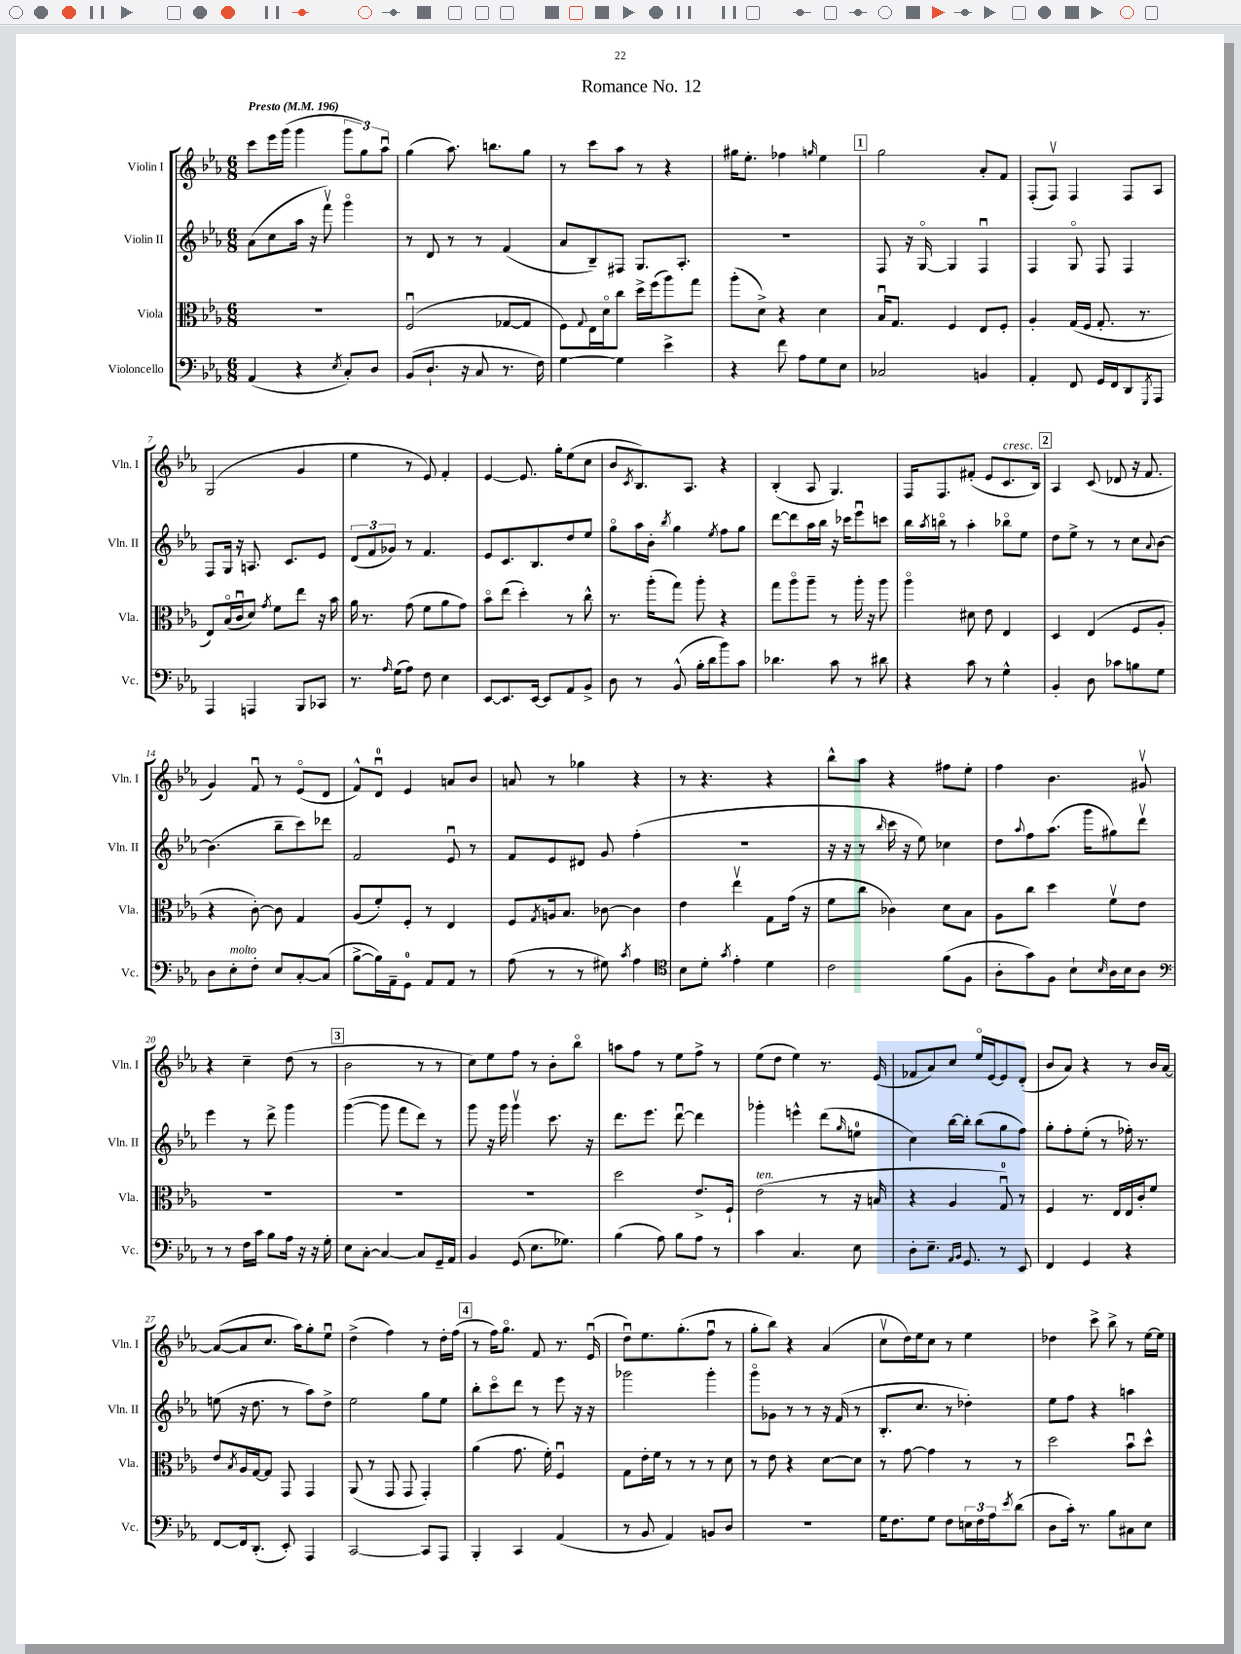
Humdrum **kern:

**kern	**kern	**kern	**kern
*staff4	*staff3	*staff2	*staff1
*clefF4	*clefC3	*clefG2	*clefG2
*k[b-e-a-]	*k[b-e-a-]	*k[b-e-a-]	*k[b-e-a-]
*M6/8	*M6/8	*M6/8	*M6/8
*MM196	*MM196	*MM196	*MM196
(4AA-	2.r	(8a-	8ccc
.	.	8cc	16eee-
.	.	.	(16ggg
4r	.	16aa-	4ggg
.	.	16r	.
.	.	8fffv)	.
8qE-	.	.	.
8C')	.	4gggo	12ggg
.	.	.	12gg)
8D	.	.	.
.	.	.	12aa-u
=	=	=	=
(8BB-	(2Fu	8r	(4gg
8.D`	.	8d	.
.	.	8r	8.aa-)
16r	.	.	.
8C	.	8r	.
.	.	.	8.bb
8.r	[8G-	(4f	.
.	8G-]	.	8gg
16F)	.	.	.
=	=	=	=
[4G	8F)	8a-	8r
.	8qqG	.	.
.	16E-	8B-~)	8ccc
.	16do	.	.
4G]	8cc	8F#	8aa-
.	16dd^	8.G	8r
.	(16ff	.	.
4e-^	8aa-)	.	4r
.	.	8.A-'	.
.	8gg	.	.
=	=	=	=
4r	(8aa-'	2.r	16gg#
.	.	.	8.ee-'
.	8d^)	.	.
8f	4r	.	4ff-
8A-	.	.	.
.	.	.	16qqgg
8G	4d	.	4ee-
8E-	.	.	.
=	=	=	=
2C-	16B-u	8F	2gg
.	8.G	.	.
.	.	16r	.
.	.	[16Go	.
.	4F	4G]	.
4BB	8E-	4Fu	8a-'
.	8F'	.	8f
=	=	=	=
4AA-'	4A-'	4F	(8F'
.	.	.	8Fv)
8FF	(16G	8Go	4F
.	16F	.	.
16GG	8.G'	8F	.
16FF	.	.	.
8DD	.	4F	8F
.	8.r	.	.
8qGGG	.	.	.
8AAA-	.	.	8A-
=	=	=	=
4AAA-	8E-)	8F	(2G
.	(16B-o	16G	.
.	16cu	16r	.
4AAA	8d)	8.A	.
.	8qg	.	.
.	8f	.	.
.	.	8.c	.
8BBB-	8ee-	.	4g
8CC-	16r	8e-	.
.	16b-	.	.
=	=	=	=
8.r	16a-	(12d	4ee-
.	8.r	.	.
.	.	12f	.
.	.	12g-)	.
16qqA-	.	.	.
(16G	.	.	.
8A-)	(8g	8r	8r
8F	8f	4.f	8e-)
4E-	8a-	.	4f'
.	8g)	.	.
=	=	=	=
[8EE-	8b-o	8e-	[4e-
8.EE-]	(8ee-	8.c	.
.	4dd')	.	8.e-]
[16EE-	.	8.B-	.
8EE-]	.	.	.
.	.	.	16gg'
8AA-	8r	8dd	(8ee-
8BB-^	8cc^^	8ee-	8cc
=	=	=	=
8D	8.r	8ggo	8b-
.	.	.	8qc
8r	.	16aa-	8.B-)
.	(16aa-'	16b-'	.
.	.	8qbb-	.
(8BB-^^	8gg)	4gg	.
.	.	.	8.A-
16B-'	8aa-'	.	.
16d	.	.	.
.	.	8qee-	.
8b-)	4r	8ff	4r
8c	.	8gg	.
=	=	=	=
4.d-	8gg	[8ddd	(4B-'
.	8aa-o	8ddd]	.
.	8aa-~	16aa-	8A-
.	.	16bb-	.
8c	8r	16r	4.G)
.	.	16ccc-	.
8r	16aa-'	8eee-u	.
.	16r	.	.
8d#	8aa-	8ccc	.
=	=	=	=
4r	4aa-o	16bb-	16F
.	.	8qaa-	.
.	.	16bbo	8.F
.	.	8r	.
8c	8d#	4aa-'	(8f#'
8r	8e-	.	8e-
4G^^	4E-	8bb-o	8.c
.	.	8ee-	.
.	.	.	16B-)
=	=	=	=
4BB-'	4D	8dd	4A-
.	.	8ee-^	.
8D	(4E-	8r	(8c
8c-	.	8r	8d-
8B	8F	8cc	16r
.	.	.	8.f
.	.	8qqa-	.
8G	8A-'	[8b-	.
=	=	=	=
8D	4r	(4.b-]	4g)
8E-'	.	.	.
8F'	[8c')	.	8fu
8E-	8c]	8bb-~	8r
[8C'	4G	8ccc)	(8e-o
(8C]	.	8ddd-	8d
=	=	=	=
[8B-^	(8A-	2f	8f^^)
16B-])	8f')	.	8du
16AA-~	.	.	.
8GG	8F'	.	4e-
8AA-	8r	.	.
8AA-	4E-	8e-u	8a
8r	.	8r	8b-
=	=	=	=
(8A-	8F	8f	8a
.	8qG	.	.
8r	16A	8e-	8r
.	8.B-	.	.
8r	.	8d#	4gg-
8G#)	[8c-	8g	.
8qc	.	.	.
4A-	4c-]	(4ff'	4r
=	=	=	=
*clefC4	*	*	*
8B-	4e-	2.r	8r
8d'	.	.	4.r
8qg	.	.	.
4e-'	4ee-v	.	.
4d	8G	.	4r
.	(16g	.	.
.	16r	.	.
=	=	=	=
2c	8f	16r	8bb-^^
.	.	16r	.
.	8cc	8r	8aa-
.	.	16qqbb-	.
.	4c-)	16ccc	4r
.	.	16r	.
.	.	8ee-)	.
(8f	8d	4cc-	8ff#
8F	8B-	.	8ee-'
=	=	=	=
8A-'	8A-	8dd	4ff
.	.	8qqaa-	.
8g)	8cc	8ff	.
8F	4dd	(8.aa-	4.b-
8B-`	.	.	.
.	.	16ggg	.
16qqB-	.	.	.
16A-	8fv	8gg#)	.
16B-	.	.	.
8A-	8e-	8dddv	8g#v
=	=	=	=
*clefF4	*	*	*
8r	2.r	4eee-	4r
8r	.	.	.
16F	.	8r	4cc~
16c	.	.	.
8B-	.	8ddd^	.
16A-	.	4ggg	(8dd
16r	.	.	.
16r	.	.	8r
16G'	.	.	.
=	=	=	=
8E-	2.r	([4ggg	2b-
[8C'	.	.	.
4C_	.	8ggg]	.
.	.	8fff	.
8C]	.	8ddd)	8r
16GG~	.	8r	8r
16AA-	.	.	.
=	=	=	=
4BB-	2.r	8ggg	8cc)
.	.	16r	8ee-
.	.	16ggg	.
(8GG	.	4gggv	8ff
8.E-	.	.	8r
.	.	8.ccc	8b-'
8.G-)	.	.	.
.	.	.	8bb-o
.	.	16r	.
=	=	=	=
(4B-	2dd	8.ddd	8aa
.	.	.	8ff
.	.	8.eee-	.
8A-)	.	.	8r
8B-	.	[8dddu	8ee-
8A-	8.e-^	4ddd]	8ff^
8r	.	.	8r
.	16F`	.	.
=	=	=	=
4c	(2e-	4ggg-'	(8ee-
.	.	.	8dd
4.C	.	4eee^^	4ee-)
.	8r	(8ddd	8.r
.	.	16qqgg	.
8E-	16r	8ee	.
.	16B	.	(16e-
=	=	=	=
8D'	4r	4cc)	8f-
8.E-~	.	.	8a-)
.	4A-	[16bb-	8cc
16qqAA-	.	.	.
16qqBB-	.	.	.
8.GG	.	16bb-']	.
.	.	(8bb-	16ee-o
.	.	.	[16e-
8r	8Gu)	8gg	8e-]
8EE-	8r	8ff)	(8d'
=	=	=	=
4FF	4F	8gg'	8b-
.	.	8ff'	8a-)
4GG	8.r	(8ee-'	4r
.	.	8r	.
.	16E-	.	.
4r	16E-	16ff-')	8r
.	16c'	8.r	.
.	8f	.	16b-
.	.	.	[16a-
=	=	=	=
[8FF	8e-	(8ee	(8a-_
.	8qB-	.	.
16FF]	16A-	16r	8a-]
(8.DD'	[16G	8.dd	.
.	8G]	.	8.cc
8EE-')	8GG	8r	.
.	.	.	16aa-)
4AAA-	4GG	8aa-)	8gg'
.	.	8dd^	8ee-u
=	=	=	=
[2CC	(8AA-	2ee-	(4dd^
.	8r	.	.
.	8GG	.	4ff)
.	8GG	.	.
8CC]	4GG')	8gg	8r
8AAA-	.	8ee-	16dd'
.	.	.	(16ff
=	=	=	=
4BBB-'	(4a-	8bb-'	8r
.	.	8ccco	16ff)
.	.	.	8.ggo
4CC	8.g	8ddd	.
.	.	8r	8f
.	16f')	.	.
(4AA-	4Fu	8eee-	8.r
.	.	16r	.
.	.	16r	(16e-u
=	=	=	=
8r	8G	2ggg-	8ddu)
8BB-	16e-'	.	8.ee-
.	16f	.	.
4AA-)	8r	.	.
.	.	.	(8.gg'
.	8r	.	.
8BB	8r	4ggg-'	8ffu
8D	8d	.	8r
=	=	=	=
2.r	8r	8gggo	8gg'
.	8e-	8g-	8bb-)
.	4r	8r	4r
.	.	8r	.
.	[8d	16r	(4a-
.	.	(16f	.
.	8d]	8r	.
=	=	=	=
16G	8r	8.B-'	8ccv
8.F	.	.	.
.	[8g	.	16dd)
.	.	8.cc	16ee-
8G	4g]	.	8cc
8F	.	8r	8r
24E	8r	4dd-')	4ee-
24F	.	.	.
24A-	.	.	.
8qe-	.	.	.
(8d	8r	.	.
=	=	=	=
8D	2dd	8ee-	4dd-
16c')	.	8ff	.
8.r	.	.	.
.	.	4r	8ccc^
8B-	.	.	8bb-^
8C#	8b-u	4aa	8r
8E-	8dd^^	.	[16ee-
.	.	.	16ee-]
==	==	==	==
*-	*-	*-	*-
